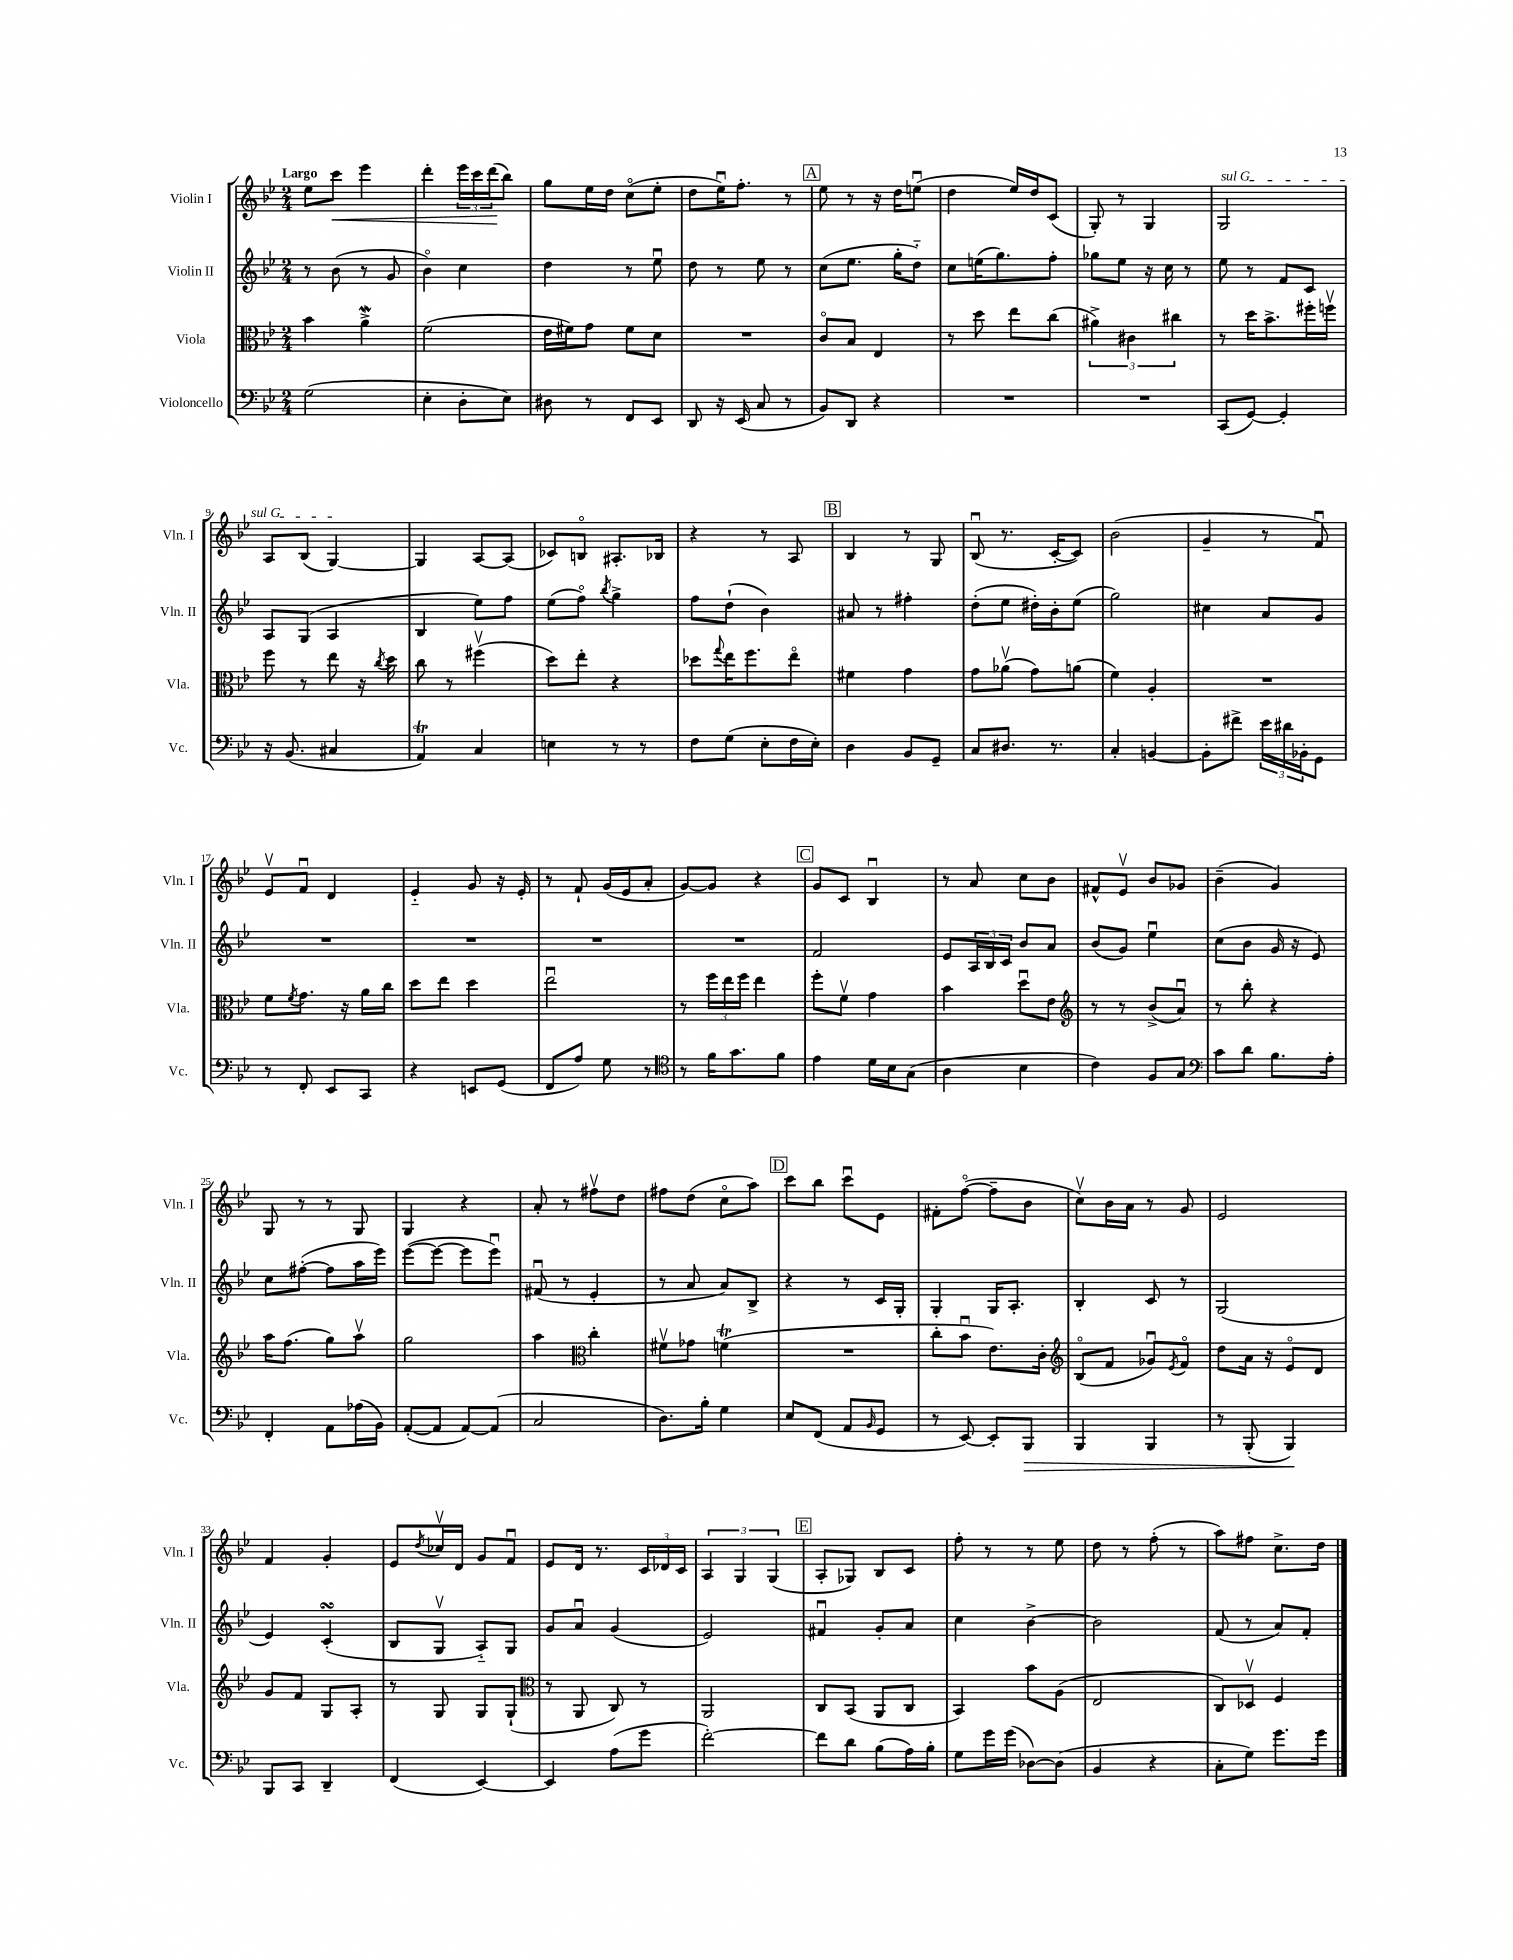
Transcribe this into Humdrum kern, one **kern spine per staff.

**kern	**kern	**kern	**kern
*staff4	*staff3	*staff2	*staff1
*clefF4	*clefC3	*clefG2	*clefG2
*k[b-e-]	*k[b-e-]	*k[b-e-]	*k[b-e-]
*M2/4	*M2/4	*M2/4	*M2/4
(2G	4b-	8r	8ee-
.	.	(8b-	8ccc
.	4a^	8r	4eee-
.	.	8g	.
=	=	=	=
4E-'	(2f	4b-o)	4ddd'
8D'	.	4cc	24eee-
.	.	.	24ccc
.	.	.	(24ddd
8E-)	.	.	8bb-)
=	=	=	=
8D#	16e-	4dd	8gg
.	16f#)	.	.
8r	8g	.	16ee-
.	.	.	16dd
8FF	8f#	8r	(8cco
8EE-	8d	8ee-u	8ee-'
=	=	=	=
8DD	2r	8dd	8dd
16r	.	8r	16ee-u)
(16EE-	.	.	8.ff'
8C	.	8ee-	.
8r	.	8r	8r
=	=	=	=
8BB-)	8co	(8cc	8ee-
8DD	8B-	8.ee-	8r
4r	4E-	.	16r
.	.	16gg'	16dd
.	.	8dd'~)	(8eeu
=	=	=	=
2r	8r	8cc	4dd
.	8dd	(16ee	.
.	.	8.gg)	.
.	8ee-	.	16ee-)
.	.	.	16dd
.	(8cc	8ff'	(8c
=	=	=	=
2r	6a#^)	8gg-	8G')
.	.	8ee-	8r
.	6c#	.	.
.	.	16r	4G
.	.	16cc	.
.	6cc#	.	.
.	.	8r	.
=	=	=	=
(8CC	8r	8ee-	2G
[8GG)	16dd	8r	.
.	8.b-^	.	.
4GG']	.	8f	.
.	16ff#'	8c	.
.	16ffv	.	.
=	=	=	=
16r	8ff	8A	8A
(8.BB-	.	.	.
.	8r	(8G	(8B-
4C#	8ee-	4A	[4G)
.	16r	.	.
.	8qcc	.	.
.	16dd	.	.
=	=	=	=
4AA)	8cc	4B-	4G]
.	8r	.	.
4C	(4ff#v	8ee-)	[8A
.	.	8ff	(8A]
=	=	=	=
4E	8dd)	(8ee-	8c-)
.	8ee-'	8ffo)	8Bo
.	.	8qbb-	.
8r	4r	4gg^	8.A#'
8r	.	.	.
.	.	.	16B-
=	=	=	=
8F	8dd-	8ff	4r
.	8qqgg	.	.
(8G	16ee-	(8dd`	.
.	8.ff	.	.
8E-'	.	4b-)	8r
16F	8ee-o	.	8A
16E-')	.	.	.
=	=	=	=
4D	4f#	8a#	4B-
.	.	8r	.
8BB-	4g	4ff#'	8r
8GG~	.	.	8G
=	=	=	=
8C	8g	(8dd'	(8B-u
8.D#	(8a-v	8ee-	8.r
.	8g)	16dd#')	.
8.r	.	16b-'	[16c'
.	(8a	(8ee-	8c])
=	=	=	=
4C'	4f)	2gg)	(2b-
[4BB	4A'	.	.
=	=	=	=
8BB']	2r	4cc#	4g~
8f#^	.	.	.
24e-	.	8a	8r
24d#	.	.	.
24BB-'	.	.	.
8GG	.	8g	8fu)
=	=	=	=
8r	8f	2r	8e-v
.	8qf	.	.
8FF'	8.g	.	8fu
8EE-	.	.	4d
.	16r	.	.
8CC	16a	.	.
.	16cc	.	.
=	=	=	=
4r	8dd	2r	4e-'~
.	8ee-	.	.
8EE	4dd	.	8g
(8GG	.	.	16r
.	.	.	16e-'
=	=	=	=
8FF	2ee-u	2r	8r
8A)	.	.	8f`
8G	.	.	(16g
.	.	.	16e-
8r	.	.	8a'
=	=	=	=
*clefC4	*	*	*
8r	8r	2r	[8g)
16f	24ff	.	8g]
.	24ee-	.	.
8.g	.	.	.
.	24ff	.	.
.	4ee-	.	4r
8f	.	.	.
=	=	=	=
4e-	8ff'	2f	8g
.	8fv	.	8c
16d	4g	.	4B-u
16B-	.	.	.
(8G	.	.	.
=	=	=	=
4A	4b-	8e-	8r
.	.	24A	8a
.	.	24B-	.
.	.	24c	.
4B-	8ddu	8b-	8cc
.	8e-	8a	8b-
=	=	=	=
*	*clefG2	*	*
4c)	8r	(8b-	8f#^^
.	8r	8g)	8e-v
8F	(8b-^	4ee-u	8b-
8G	8au)	.	8g-
=	=	=	=
*clefF4	*	*	*
8c	8r	(8cc	(4b-~
8d	8bb-'	8b-	.
8.B-	4r	16g	4g)
.	.	16r	.
.	.	8e-)	.
16A'	.	.	.
=	=	=	=
4FF'	16aa	8cc	8G
.	(8.ff	.	.
.	.	([8ff#'	8r
8AA	8gg)	8ff#]	8r
(16A-	8aav	16aa	8G
16BB-)	.	16eee-)	.
=	=	=	=
([8AA'	2gg	([8eee-	4G
8AA]	.	8eee-_	.
[8AA)	.	8eee-]	4r
(8AA]	.	8eee-u)	.
=	=	=	=
2C	4aa	(8f#u	8a'
.	.	8r	8r
*	*clefC3	*	*
.	4cc'	4e-'	8ff#v
.	.	.	8dd
=	=	=	=
8.D)	8f#v	8r	8ff#
.	8g-	8a	(8dd
16B-'	.	.	.
4G	(4f	8a)	8cco
.	.	8B-^	8aa)
=	=	=	=
8E-	2r	4r	8ccc
(8FF	.	.	8bb-
8AA	.	8r	8cccu
16qqBB-	.	.	.
8GG	.	16c	8e-
.	.	16G'	.
=	=	=	=
8r	8cc'	4G'	8f#'
[8EE-)	8b-u	.	([8ffo
8EE-']	8.e-)	16G	8ff~]
.	.	8.A'	.
8BBB-	.	.	8b-
.	16c'	.	.
=	=	=	=
*	*clefG2	*	*
4BBB-	(8B-o	4B-'	8ccv)
.	8f	.	16b-
.	.	.	16a
4BBB-	8g-u)	8c	8r
.	8qe-	.	.
.	8fo	8r	8g
=	=	=	=
8r	8dd	(2G	2e-
(8BBB-'	16a	.	.
.	16r	.	.
4BBB-)	8e-o	.	.
.	8d	.	.
=	=	=	=
8BBB-	8g	4e-)	4f
8CC	8f	.	.
4DD~	8G	(4c'	4g'
.	8A'	.	.
=	=	=	=
(4FF	8r	8B-	8e-
.	.	.	8qdd
.	8G	8Gv	16cc-v
.	.	.	16d
[4EE-)	8G	8A'~)	8g
.	(8G`	8G	8fu
=	=	=	=
*	*clefC3	*	*
4EE-]	8r	8g	8e-
.	8AA	8au	16d
.	.	.	8.r
(8A	8C)	(4g	.
8g	8r	.	24c
.	.	.	24d-
.	.	.	24c
=	=	=	=
[2f')	2AA	2e-)	6A
.	.	.	6G
.	.	.	(6G
=	=	=	=
8f]	8C	4f#u	8A'
8d	(8BB-	.	8G-)
(8B-	8AA	8g'	8B-
16A)	8C	8a	8c
16B-'	.	.	.
=	=	=	=
8G	4BB-)	4cc	8ff'
16g	.	.	8r
(16g	.	.	.
[8D-)	8b-	[4b-^	8r
(8D-]	(8A	.	8ee-
=	=	=	=
4BB-	2E-	2b-]	8dd
.	.	.	8r
4r	.	.	(8ff'
.	.	.	8r
=	=	=	=
8C'	8C)	(8f	8aa)
8G)	8D-v	8r	8ff#
8.g	4F	8a)	8.cc^
.	.	8f'	.
16g	.	.	16dd
==	==	==	==
*-	*-	*-	*-
